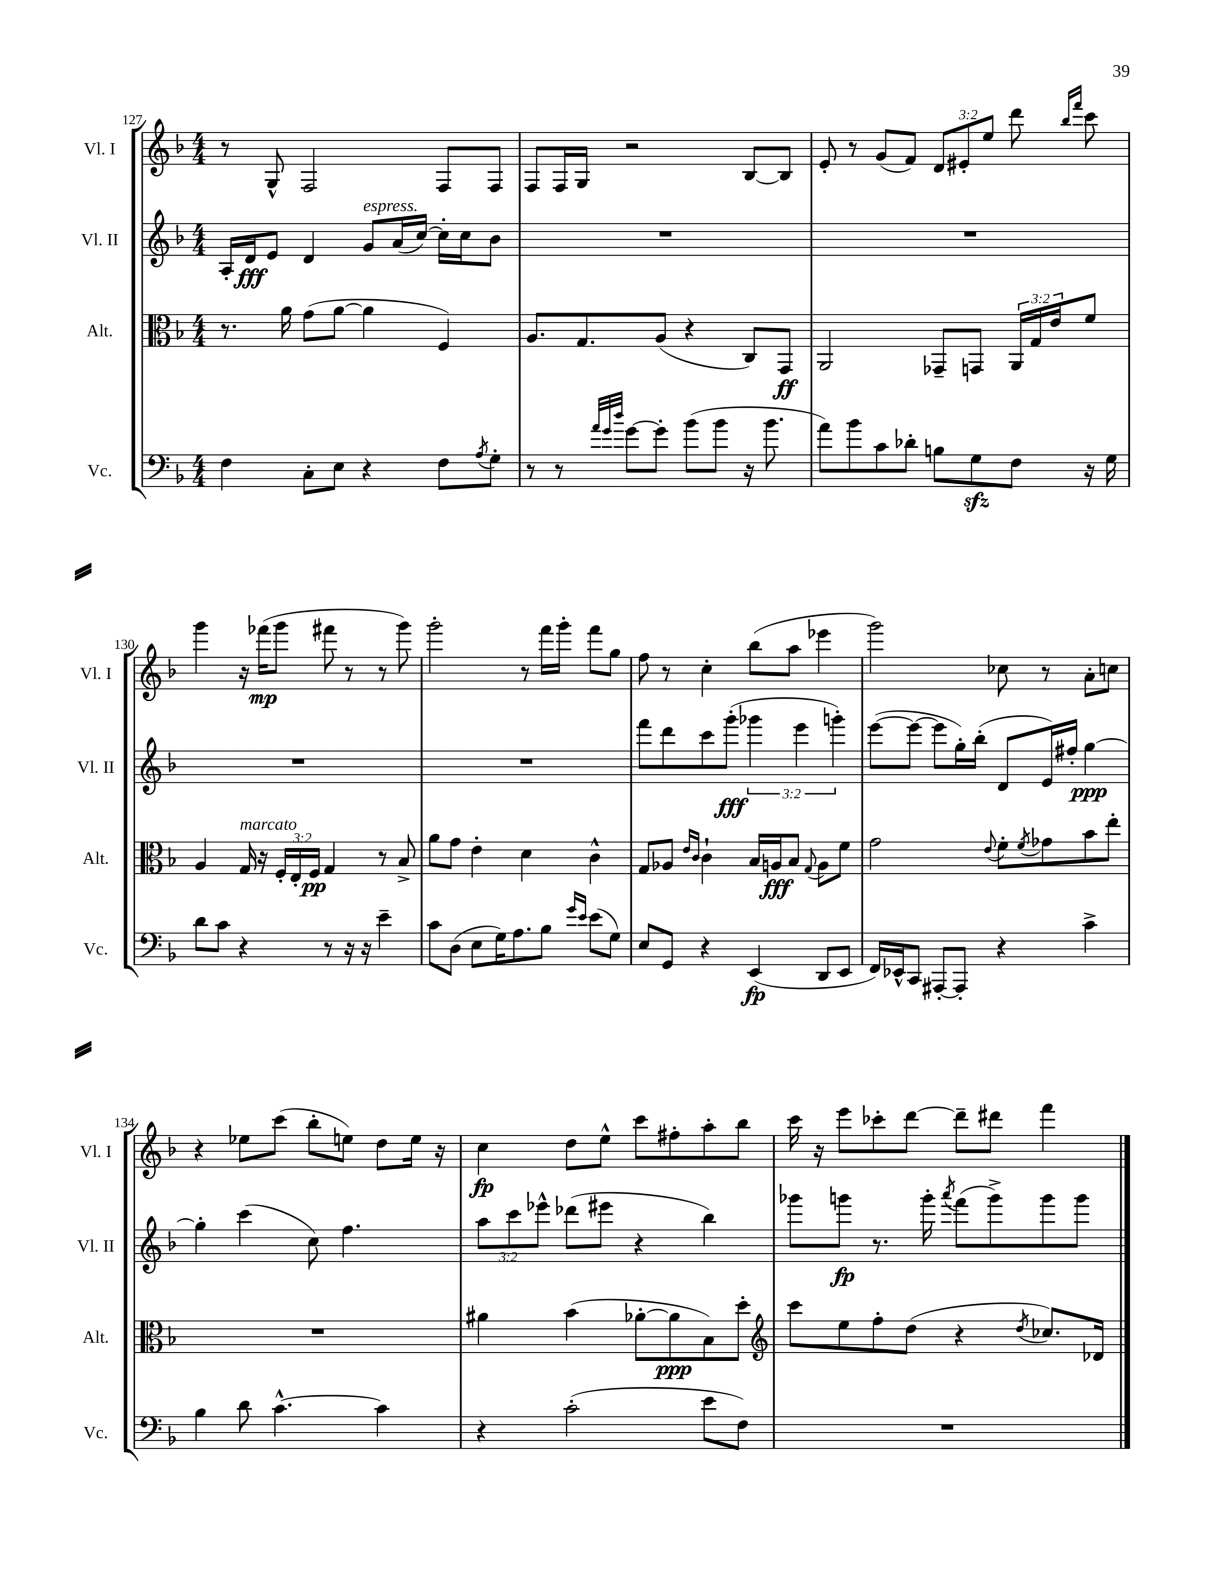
<<
\new StaffGroup <<
\new Staff = "s0" \with { instrumentName = "Vl. I" shortInstrumentName = "Vl. I" } {
    \clef treble \key f \major \numericTimeSignature \time 4/4 \override Staff.TupletNumber.text = #tuplet-number::calc-fraction-text
    r8 g8-^ f2 f8 f8 |
    f8 f16 g16 r2 bes8~ bes8 |
    e'8-. r8 g'8( f'8) \tuplet 3/2 { d'8 eis'8-. e''8 } d'''8 \grace { bes''16 f'''16 } c'''8 |
    g'''4 r16 fes'''16\mp( g'''8 fis'''8 r8 r8 g'''8) |
    g'''2-. r8 f'''16 g'''16-. f'''8 g''8 |
    f''8 r8 c''4-. bes''8( a''8 ees'''4 |
    g'''2) ces''8 r8 a'8-. c''8 |
    r4 ees''8 c'''8( bes''8-. e''8) d''8 e''16 r16 |
    c''4\fp d''8 e''8-^ c'''8 fis''8-. a''8-. bes''8 |
    c'''16 r16 e'''8 ces'''8-. d'''8~ d'''8-- dis'''8 f'''4 \bar "|." |
}
\new Staff = "s1" \with { instrumentName = "Vl. II" shortInstrumentName = "Vl. II" } {
    \clef treble \key f \major \numericTimeSignature \time 4/4 \override Staff.TupletNumber.text = #tuplet-number::calc-fraction-text
    a16-. d'16\fff e'8 d'4 g'8^\markup { \italic "espress." } a'16( c''16~) c''16-. c''16 bes'8 |
    R1 |
    R1 |
    R1 |
    R1 |
    f'''8 d'''8 c'''8 g'''8-.\fff( \tuplet 3/2 { ges'''4 e'''4 g'''4-.) } |
    e'''8~( e'''8~ e'''8 g''16-.) bes''16-.( d'8 e'16) fis''16-. g''4~\ppp |
    g''4-. c'''4( c''8) f''4. |
    \tuplet 3/2 { a''8 c'''8 ees'''8-^ } des'''8( eis'''8 r4 bes''4) |
    ges'''8 g'''8\fp r8. g'''16-. \acciaccatura { a'''8 } f'''8( g'''8->) g'''8 g'''8 \bar "|." |
}
\new Staff = "s2" \with { instrumentName = "Alt." shortInstrumentName = "Alt." } {
    \clef alto \key f \major \numericTimeSignature \time 4/4 \override Staff.TupletNumber.text = #tuplet-number::calc-fraction-text
    r8. a'16 g'8( a'8~ a'4 f4) |
    a8. g8. a8( r4 c8) g,8\ff |
    a,2 ges,8-- g,8 \tuplet 3/2 { a,16 g16 e'16 } f'8 |
    a4 g16^\markup { \italic "marcato" } r16 \tuplet 3/2 { f16-. e16-. f16\pp } g4 r8 bes8-> |
    a'8 g'8 e'4-. d'4 c'4-^ |
    g8 aes8 \grace { e'16 c'16 } c'4-! bes16 a16\fff bes8 \appoggiatura { g8 } a8 f'8 |
    g'2 \appoggiatura { e'8 } f'8-. \acciaccatura { f'8 } ges'8 bes'8 e''8-. |
    R1 |
    ais'4 bes'4( aes'8~-. aes'8\ppp bes8) d''8-. |
    \clef treble c'''8 e''8 f''8-. d''8( r4 \acciaccatura { d''8 } ces''8.) des'16 \bar "|." |
}
\new Staff = "s3" \with { instrumentName = "Vc." shortInstrumentName = "Vc." } {
    \clef bass \key f \major \numericTimeSignature \time 4/4
    f4 c8-. e8 r4 f8 \acciaccatura { a8 } g8-. |
    r8 r8 \grace { a'32 g'32 d''32 } g'8~ g'8-. bes'8( bes'8 r16 bes'8. |
    a'8) bes'8 c'8 des'8-. b8 g8\sfz f8 r16 g16 |
    d'8 c'8 r4 r8 r16 r16 e'4-- |
    c'8 d8( e8 g16) a8. bes8 \grace { g'16 e'16 } e'8( g8) |
    e8 g,8 r4 e,4\fp( d,8 e,8 |
    f,16) ees,16-^ c,8 ais,,8~-. ais,,8-. r4 c'4-> |
    bes4 d'8 c'4.~-^ c'4 |
    r4 c'2-.( e'8 f8) |
    R1 \bar "|." |
}
>>
>>
\layout { \context { \Score currentBarNumber = #127 } }
